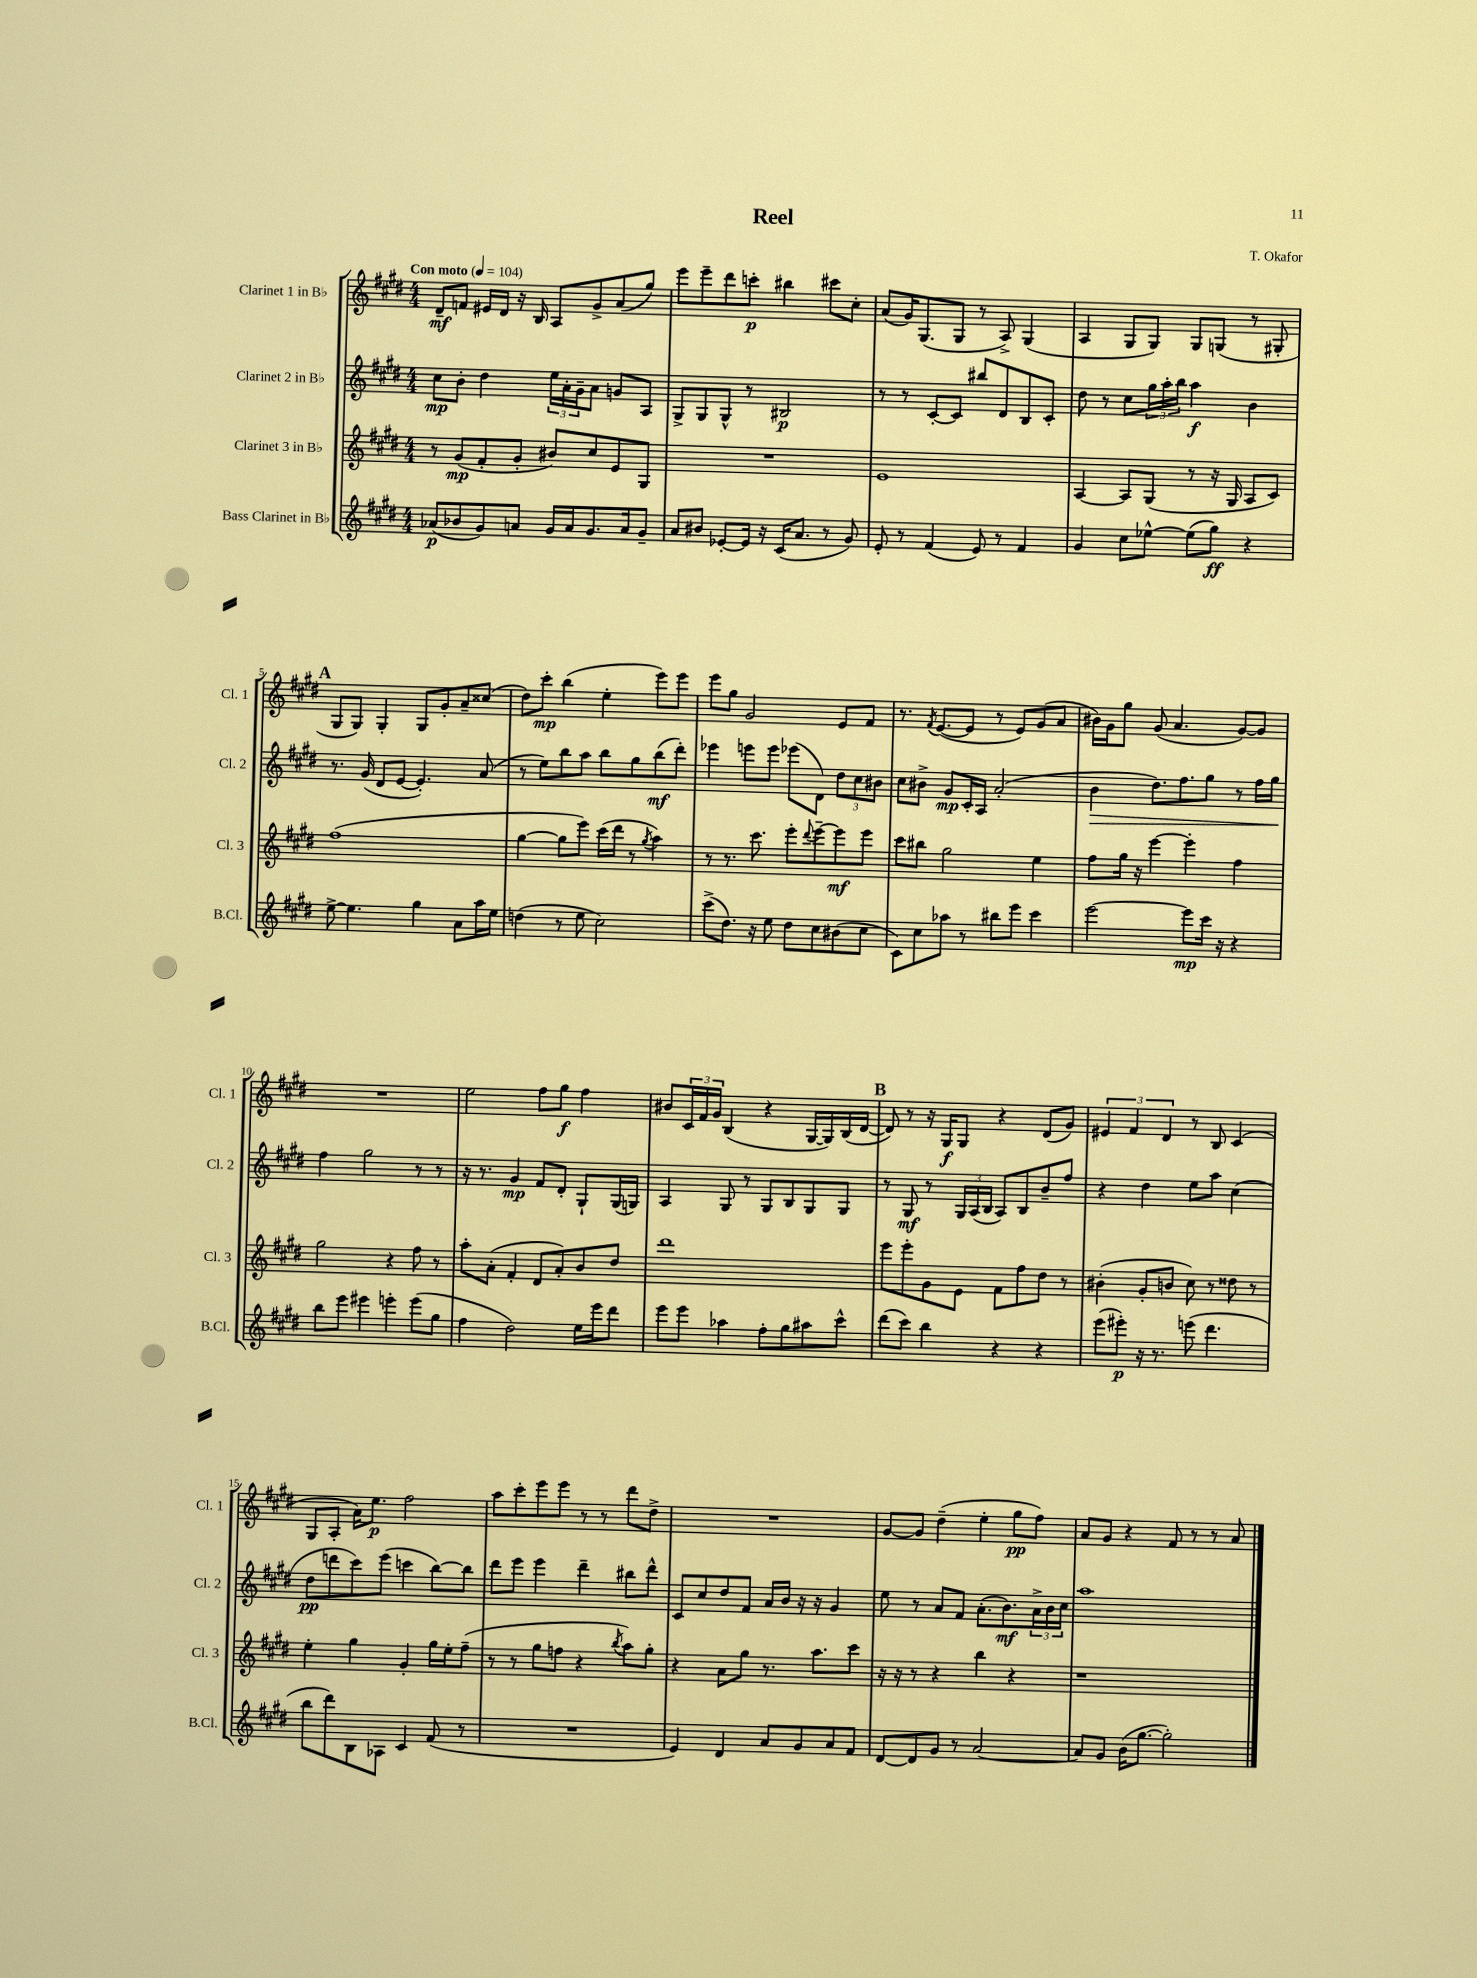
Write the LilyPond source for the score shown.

\header { title = "Reel" composer = "T. Okafor" }
<<
\new StaffGroup <<
\new Staff = "s0" \with { instrumentName = "Clarinet 1 in Bb" shortInstrumentName = "Cl. 1" } {
    \clef treble \key e \major \numericTimeSignature \time 4/4 \tempo "Con moto" 4 = 104
    dis'8--\mf f'8 eis'16 dis'16 r16 b16 a8 gis'8-> a'8( gis''8) |
    e'''8 e'''8-- dis'''8 c'''8-.\p bis''4 cis'''8 cis''8-. |
    a'8( gis'16) gis8.( gis8 r8 a8->) gis4( |
    a4 gis8 gis8) gis8 g8( r8 gis8-. |
    \mark \markup { \bold "A" } gis8 gis8) gis4-. gis8 gis'8-. a'8-- cisis''8( |
    dis''8) cis'''8-.\mp b''4( e''4-. e'''8) e'''8 |
    e'''8 gis''8 gis'2 e'8 fis'8 |
    r8. \acciaccatura { fis'8 } e'8.~( e'8 r8 e'8) gis'8( a'8 |
    bis'16) gis'16 gis''8 gis'8( a'4. gis'8~) gis'8 |
    R1 |
    e''2 fis''8 gis''8\f fis''4 |
    bis'8 \tuplet 3/2 { cis'16 fis'16 gis'16 } b4( r4 gis16~ gis16) b16( dis'16~ |
    \mark \markup { \bold "B" } dis'8) r8 r16 gis16\f gis8 r4 dis'8( gis'8) |
    \tuplet 3/2 { eis'4 fis'4 dis'4 } r8 b8 cis'4( |
    gis8 a8-. a'16) e''8.\p fis''2 |
    a''8 cis'''8-. e'''8 e'''8 r8 r8 dis'''8 dis''8-> |
    R1 |
    gis'8~ gis'8 dis''4--( e''4-. gis''8\pp fis''8) |
    a'8 gis'8 r4 fis'8 r8 r8 a'8 \bar "|." |
}
\new Staff = "s1" \with { instrumentName = "Clarinet 2 in Bb" shortInstrumentName = "Cl. 2" } {
    \clef treble \key e \major \numericTimeSignature \time 4/4
    cis''8\mp b'8-. dis''4 \tuplet 3/2 { e''16 a'16-. gis'16-- } a'8 g'8 a8 |
    gis8-> gis8 gis8-^ r8 bis2\p |
    r8 r8 cis'8~-. cis'8 bis''8 dis'8 b8 cis'8-. |
    dis''8 r8 cis''8 \tuplet 3/2 { gis''16 a''16-. b''16 } a''4\f b'4 |
    \mark \markup { \bold "A" } r8. gis'16( dis'8 e'8~ e'4.-.) a'8( |
    r8 e''8) b''8 a''8 b''8 gis''8 b''8\mf( dis'''8-.) |
    ees'''4 e'''8 e'''8 ees'''8( dis'8) \tuplet 3/2 { dis''8 cis''8 bis'8 } |
    cis''8 bis'8-> gis'8\mp cis'16-. a16 a'2-.( |
    b'4\> dis''8.) fis''8. gis''8 r8 fis''16 gis''16\! |
    fis''4 gis''2 r8 r8 |
    r16 r8. gis'4\mp fis'8 dis'8-. gis8-! gis16( g16) |
    a4 gis8 r8 gis8 b8 gis8 gis8 |
    \mark \markup { \bold "B" } r8 gis8\mf r8 \tuplet 3/2 { gis16 a16( b16 } a8) b8 b'8-- fis''8 |
    r4 dis''4 e''8 a''8 cis''4( |
    dis''8\pp d'''8 cis'''8) e'''8( c'''4 b''8~) b''8 |
    dis'''8 e'''8 e'''4 dis'''4-- bis''8 dis'''8-^ |
    cis'8 cis''8 dis''8 fis'8 a'16 b'16 r16 r16 gis'4 |
    e''8 r8 a'8 fis'8 a'8.-.( b'8.\mf) \tuplet 3/2 { a'16-> b'16 cis''16 } |
    a''1 \bar "|." |
}
\new Staff = "s2" \with { instrumentName = "Clarinet 3 in Bb" shortInstrumentName = "Cl. 3" } {
    \clef treble \key e \major \numericTimeSignature \time 4/4
    r8 gis'8\mp( fis'8-. gis'8-. bis'8) cis''8 e'8 gis8 |
    R1 |
    e'1 |
    a4~ a8 gis8( r8 r16 gis16 a8 cis'8) |
    \mark \markup { \bold "A" } fis''1( |
    gis''4~ gis''8 e'''8) cis'''16( dis'''16 r8 \acciaccatura { gis''8 } a''4) |
    r8 r8. cis'''8. e'''8-. \appoggiatura { dis'''8 } e'''8~-- e'''8\mf e'''8 |
    cis'''8 bis''8 gis''2 e''4 |
    fis''8 gis''16 r16 e'''4~ e'''4-. fis''4 |
    gis''2 r4 fis''8 r8 |
    a''8-. a'8-.( fis'4-. dis'8 a'8-.) b'8 dis''8 |
    dis'''1 |
    \mark \markup { \bold "B" } e'''8 e'''8-. gis'8 e'8 fis'8 fis''8 dis''8 r8 |
    bis'4-.( gis'8-. b'8 cis''8) r8 disis''8 r8 |
    e''4-. gis''4 gis'4-. gis''16 e''16-. fis''8--( |
    r8 r8 gis''8 f''8 r4 \acciaccatura { b''8 } a''8) gis''8-. |
    r4 a'8 gis''8 r8. a''8. cis'''8 |
    r16 r16 r8 r4 b''4 r4 |
    r1 \bar "|." |
}
\new Staff = "s3" \with { instrumentName = "Bass Clarinet in Bb" shortInstrumentName = "B.Cl." } {
    \clef treble \key e \major \numericTimeSignature \time 4/4
    aes'8\p( bes'8 gis'8) a'8 gis'16 a'16 gis'8. a'16 gis'8-- |
    a'8 bis'8 ees'8~-. ees'16 r16 cis'16( a'8. r8 gis'8) |
    e'8-. r8 fis'4( e'8) r8 fis'4 |
    gis'4 cis''8 ees''8~-^ ees''8( gis''8\ff) r4 |
    \mark \markup { \bold "A" } e''8~-> e''4. gis''4 a'8 a''16 e''16 |
    d''4( r8 e''8 cis''2) |
    cis'''8->( dis''8.) r16 e''8 dis''8 cis''8 bis'8( cis''8 |
    cis'8) cis''8 aes''8 r8 bis''8 e'''8 cis'''4 |
    e'''2~ e'''8\mp cis'''16 r16 r4 |
    b''8 e'''8 eis'''4 e'''4-. e'''8( gis''8 |
    fis''4 dis''2) e''16 e'''16 dis'''8 |
    e'''8 e'''8 aes''4 fis''8-. gis''8 ais''8 cis'''8-^ |
    \mark \markup { \bold "B" } dis'''8( cis'''8) b''4 r4 r4 |
    e'''8( eis'''8-.\p) r16 r8. e'''8( dis'''4. |
    b''8 dis'''8) b8 aes8 cis'4 fis'8( r8 |
    R1 |
    e'4) dis'4 a'8 gis'8 a'8 fis'8 |
    dis'8~ dis'8 gis'8 r8 a'2~ |
    a'8 gis'8 b'16( gis''8.~ gis''2-.) \bar "|." |
}
>>
>>
